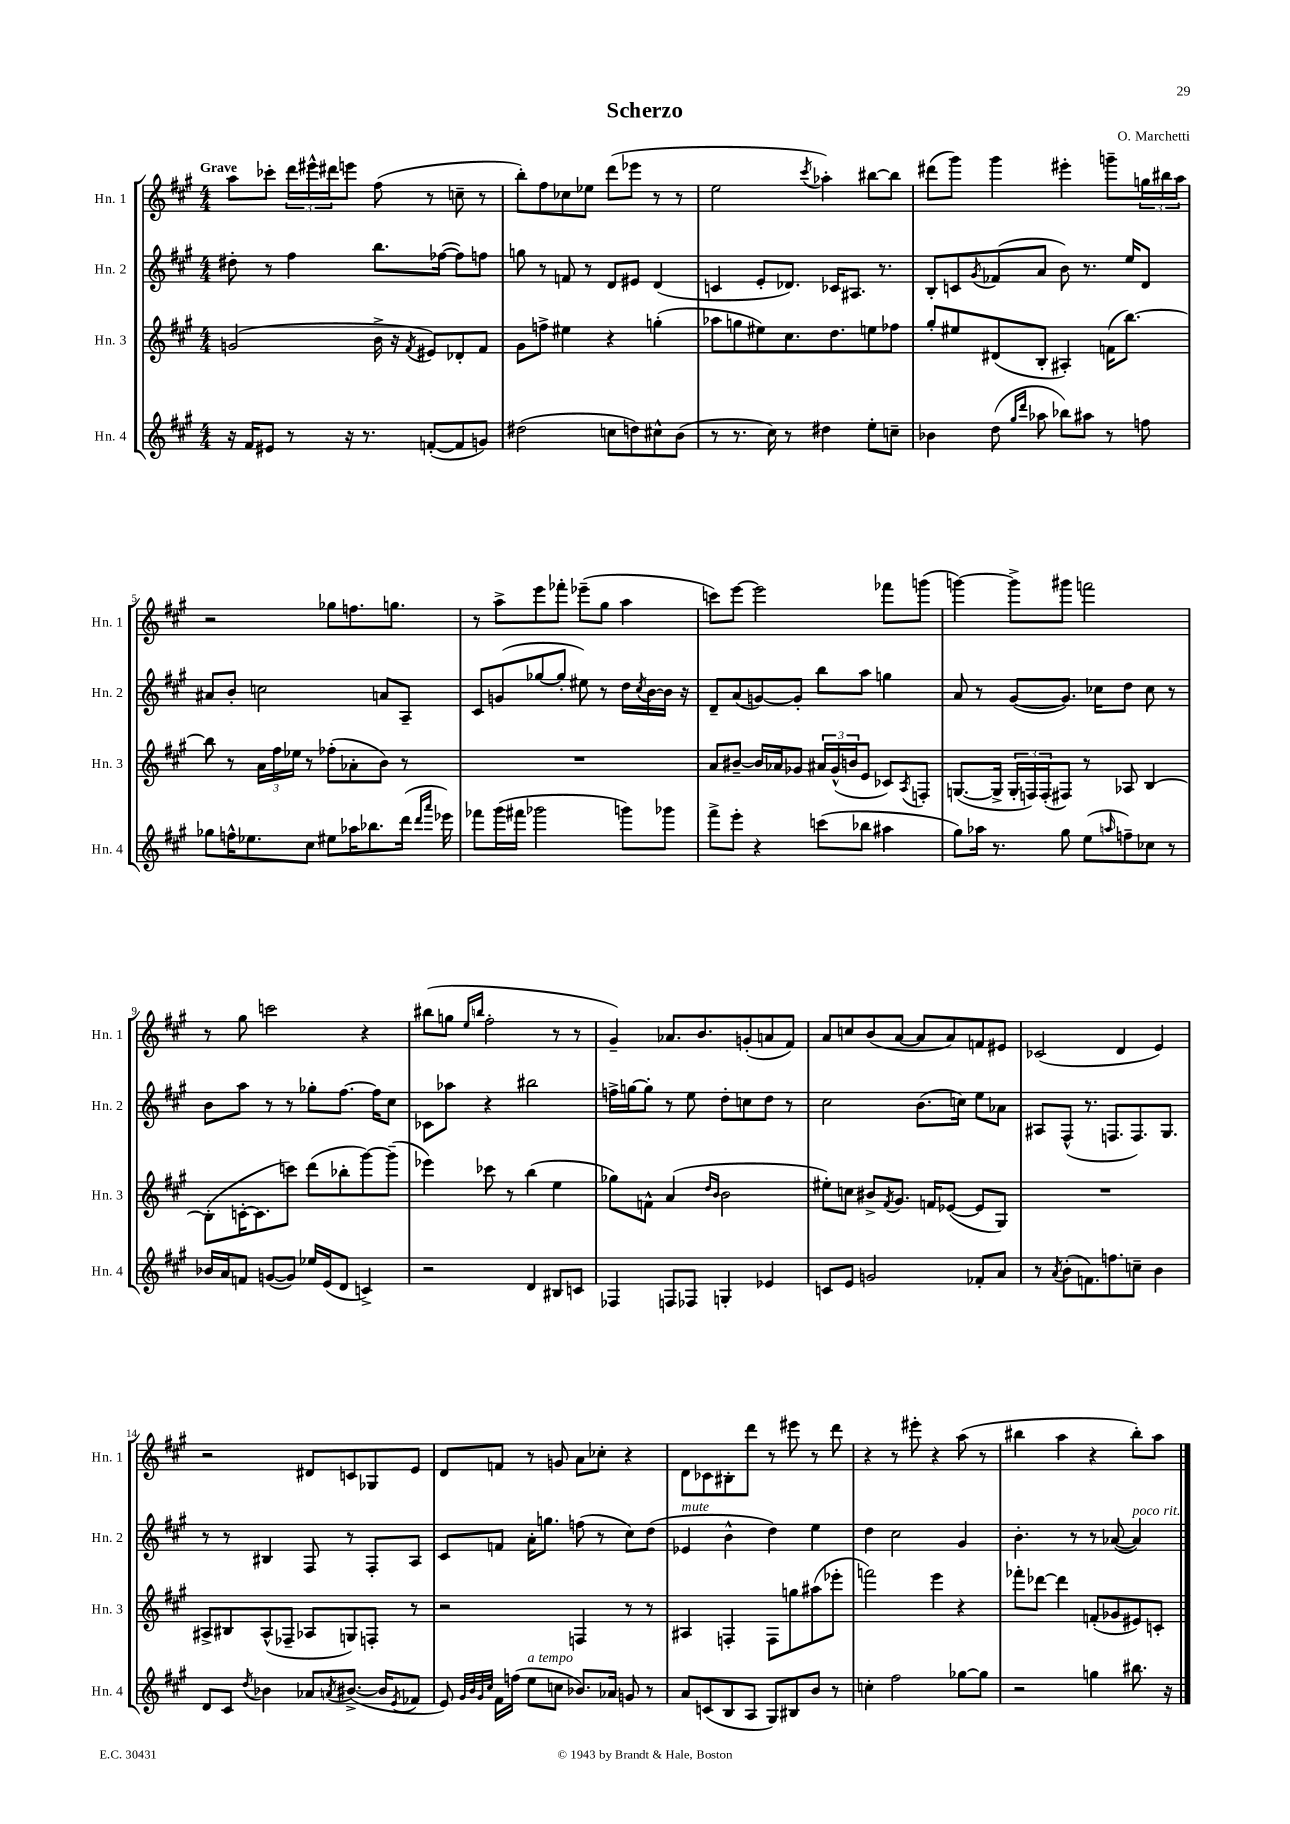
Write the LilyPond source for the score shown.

\header { title = "Scherzo" composer = "O. Marchetti" }
<<
\new StaffGroup <<
\new Staff = "s0" \with { instrumentName = "Hn. 1" shortInstrumentName = "Hn. 1" } {
    \clef treble \key a \major \numericTimeSignature \time 4/4 \tempo "Grave"
    a''8 ces'''8-. \tuplet 3/2 { d'''16 eis'''16-^ dis'''16 } e'''8 fis''8( r8 c''8-- r8 |
    b''8-.) fis''8 ces''8 ees''8 d'''8( ees'''8 r8 r8 |
    e''2 \acciaccatura { cis'''8 } aes''4-.) bis''8~ bis''8 |
    dis'''8( gis'''8) gis'''4 eis'''4-. g'''8-- \tuplet 3/2 { g''16 bis''16 a''16 } |
    r2 ges''8 f''8. g''8. |
    r8 a''8-> e'''8 fes'''8-. ees'''8--( gis''8 a''4 |
    c'''8) e'''8~ e'''2 fes'''8 g'''8( |
    g'''4~) g'''8-> gis'''8 f'''2 |
    r8 gis''8 c'''2 r4 |
    bis''8( g''8 \grace { e''16 b''16 } fis''2-. r8 r8 |
    gis'4--) aes'8. b'8. g'8-.( a'8 fis'8) |
    a'8 c''8 b'8( a'8~ a'8 a'8) f'8 eis'8 |
    ces'2( d'4 e'4) |
    r2 dis'8 c'8 ges8 e'8 |
    d'8 f'8 r8 g'8 a'8 ces''8-. r4 |
    d'8 ces'8 bis8-. d'''8 r8 eis'''8 r8 d'''8 |
    r4 r8 eis'''8-. r4 a''8( r8 |
    bis''4 a''4 r4 bis''8-.) a''8 \bar "|." |
}
\new Staff = "s1" \with { instrumentName = "Hn. 2" shortInstrumentName = "Hn. 2" } {
    \clef treble \key a \major \numericTimeSignature \time 4/4
    dis''8-. r8 fis''4 b''8. fes''16~( fes''8) f''8 |
    g''8 r8 f'8 r8 d'8 eis'8 d'4( |
    c'4 e'8-. des'8.) ces'16 ais8. r8. |
    b8-. c'8 \acciaccatura { gis'8 } fes'8( a'8 b'8) r8. e''16 d'8 |
    ais'8 b'8-. c''2 a'8 a8-- |
    cis'8 g'8( ges''8~ ges''8-. eis''8) r8 d''16 \acciaccatura { cis''8 } b'16~ b'16 r16 |
    d'8-- a'8( g'8~) g'8-. b''8 a''8 g''4 |
    a'8 r8 gis'8~( gis'8.) ces''16 d''8 ces''8 r8 |
    b'8 a''8 r8 r8 ges''8-. fis''8.~ fis''16 cis''8 |
    ces'8 aes''8 r4 bis''2 |
    f''16-> g''16~ g''8-. r8 e''8 d''8-. c''8 d''8 r8 |
    cis''2 b'8.( c''16) e''8 aes'8 |
    ais8 fis8-^( r8. f8. f8.) gis8. |
    r8 r8 bis4 fis8 r8 fis8-. a8 |
    cis'8 f'8 a'16-. g''8. f''8( r8 cis''8) d''8( |
    ees'4^\markup { \italic "mute" } b'4-^ d''4) e''4 |
    d''4 cis''2 gis'4 |
    b'4.-. r8 r8 aes'8~( aes'4^\markup { \italic "poco rit." }) \bar "|." |
}
\new Staff = "s2" \with { instrumentName = "Hn. 3" shortInstrumentName = "Hn. 3" } {
    \clef treble \key a \major \numericTimeSignature \time 4/4
    g'2( b'16-> r16 \acciaccatura { fis'8 } eis'8) des'8-. fis'8 |
    gis'8 f''8-> eis''4 r4 g''4-.( |
    aes''8 g''8 eis''8) cis''8. d''8. e''8 fes''8 |
    gis''8-. eis''8 dis'8( b8-. ais4-.) f'16( b''8.~) |
    b''8 r8 \tuplet 3/2 { a'16 fis''16 ees''16 } r8 fes''8-.( aes'8-. b'8) r8 |
    R1 |
    a'8 bis'8~-- bis'16 aes'16 ges'8 \tuplet 3/2 { ais'16 ges'16-^( b'16 } e'8 ces'8) \acciaccatura { a8 } f8-. |
    g8.~( g16-> \tuplet 3/2 { g16-. f16) f16-.( } fis8) r8 aes8 b4~ |
    b8-.( c'16~-. c'8. c'''8) d'''8( bes''8-. gis'''8~) gis'''8--( |
    ees'''4) ces'''8 r8 b''4( e''4 |
    ges''8) f'8-^ a'4( \grace { d''16 b'16 } b'2 |
    eis''8-.) c''8 bis'8-> \acciaccatura { fis'8 } gis'8. f'16 ees'8~( ees'8 gis8) |
    R1 |
    ais8-> bis8 ais8-^( fes8-- aes8 g8) f8-. r8 |
    r2 f4 r8 r8 |
    ais4 f4-. f8 g''8 ais''8( ees'''8-. |
    f'''2) e'''4 r4 |
    fes'''8-. des'''8~ des'''4 f'8-.( ges'8 eis'8) c'8-. \bar "|." |
}
\new Staff = "s3" \with { instrumentName = "Hn. 4" shortInstrumentName = "Hn. 4" } {
    \clef treble \key a \major \numericTimeSignature \time 4/4
    r16 fis'16 eis'8 r8 r16 r8. f'8~-.( f'8 g'8) |
    dis''2( c''8 d''8) cis''8-^ b'8( |
    r8 r8. cis''16) r8 dis''4 e''8-. c''8-- |
    bes'4 d''8( \grace { gis''16 d'''16 } aes''8 bes''8) ais''8 r8 f''8 |
    ges''8 f''16-^ ees''8. cis''8 eis''8 aes''16 bes''8. d'''16( \grace { d'''16 a'''16 } ees'''16) |
    fes'''8 gis'''16( fis'''16 ges'''2 g'''8) ges'''8 |
    fis'''8-> e'''8-. r4 c'''8( bes''8 ais''4 |
    gis''8) aes''16 r8. gis''8 e''8( \grace { a''16 } f''8--) ces''8 r8 |
    bes'16 a'16 f'8 g'8~( g'8) ees''16 e'16( d'8 c'4->) |
    r2 d'4 bis8 c'8 |
    fes4 f8 fes8 g4-. ees'4 |
    c'8 e'8 g'2 fes'8-. a'8 |
    r8 \acciaccatura { a'8 } b'8-.( f'8.) f''8. c''8-- b'4 |
    d'8 cis'8 \acciaccatura { d''8 } bes'4 aes'8 \acciaccatura { a'8 } bis'8.~->( bis'16 \acciaccatura { e'8 } fes'8 |
    e'8) \grace { gis'32 b'32 gis'32 cis''32 } fis'16 f''16( e''8^\markup { \italic "a tempo" } c''8 bes'8.) aes'16 g'8 r8 |
    a'8 c'8( b8 a8 gis8) bis8 b'8 r8 |
    c''4-. fis''2 ges''8~ ges''8 |
    r2 g''4 bis''8. r16 \bar "|." |
}
>>
>>
